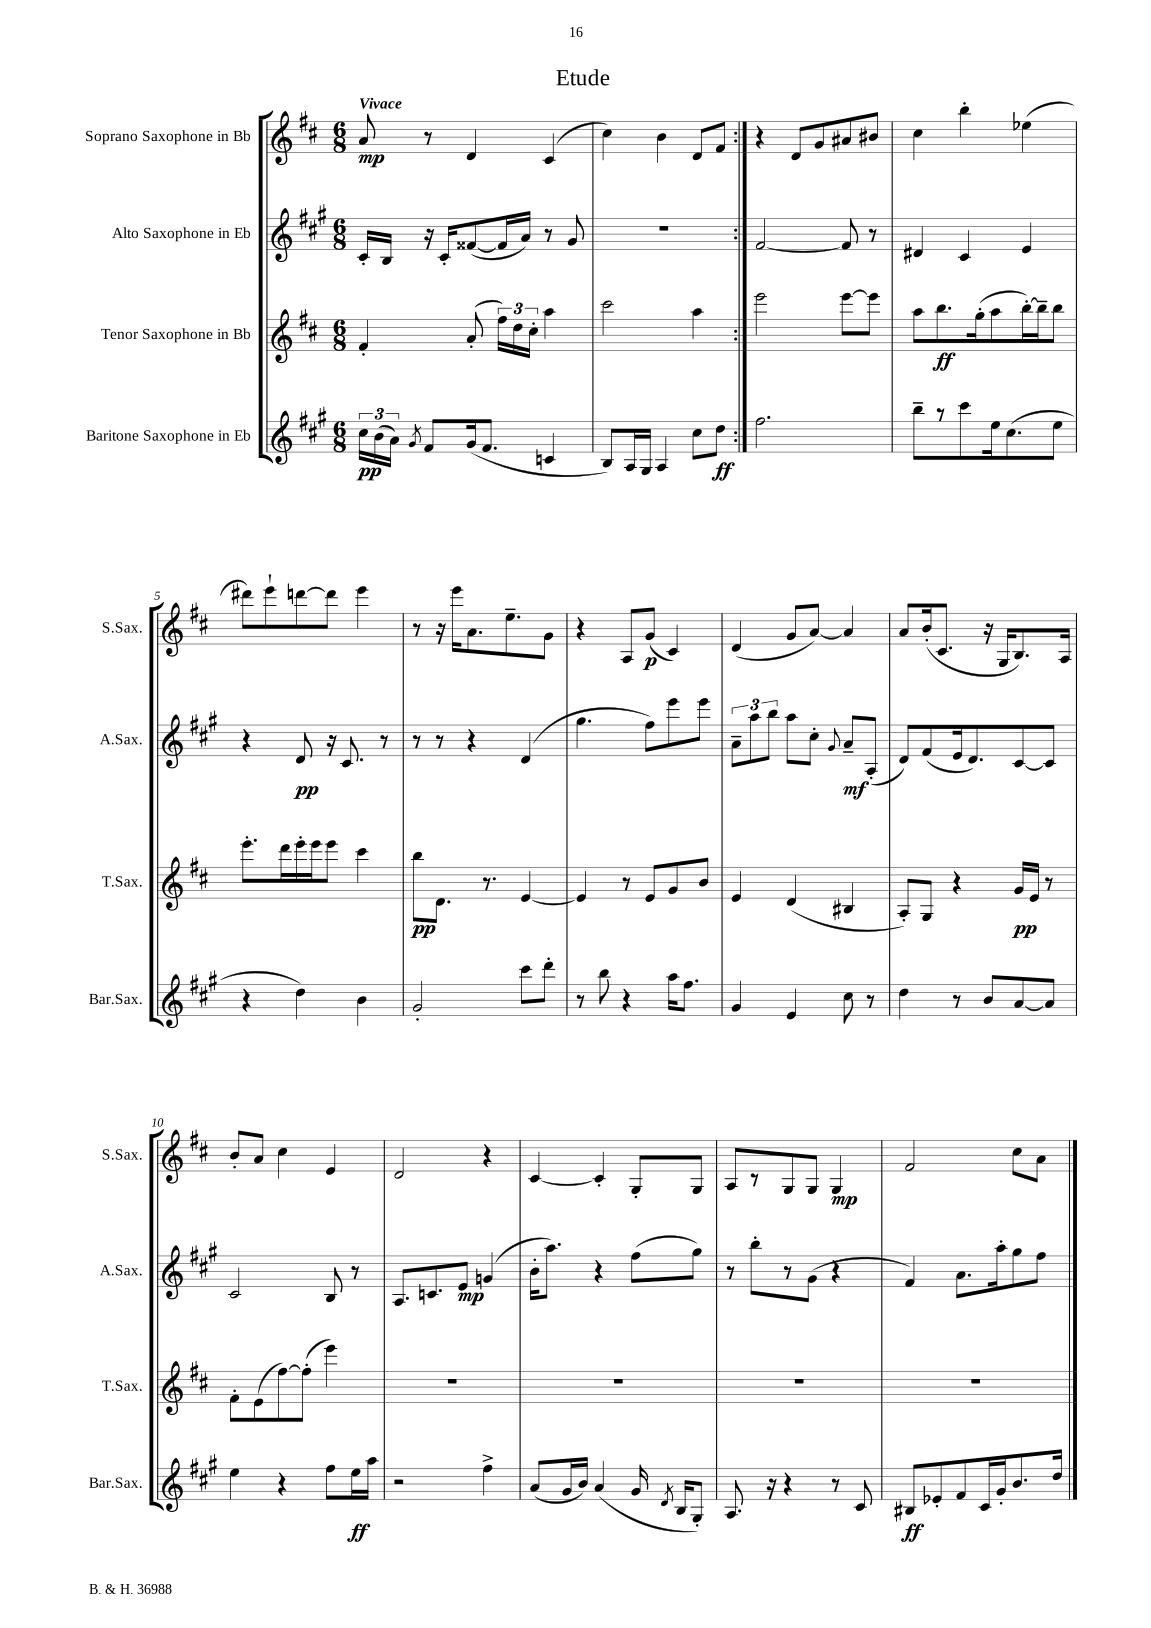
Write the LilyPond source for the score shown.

\header { title = "Etude" }
<<
\new StaffGroup <<
\new Staff = "s0" \with { instrumentName = "Soprano Saxophone in Bb" shortInstrumentName = "S.Sax." } {
    \clef treble \key d \major \numericTimeSignature \time 6/8 \tempo "Vivace"
    \autoBeamOff \repeat volta 2 { a'8\mp r8 d'4 cis'4( |
    cis''4) b'4 d'8[ fis'8] | }
    r4 d'8[ g'8 ais'8 bis'8] |
    cis''4 b''4-. ees''4( |
    dis'''8[) e'''8-! d'''8~ d'''8] e'''4 |
    r8 r16 e'''16[ a'8. e''8.-- g'8] |
    r4 a8[ g'8]\p( cis'4) |
    d'4( g'8[ a'8]~) a'4 |
    a'8[ b'16-.( cis'8.] r16 g16[ b8.) a16] |
    b'8[-. a'8] cis''4 e'4 |
    d'2 r4 |
    cis'4~ cis'4-. g8[-. g8] |
    a8[ r8 g8 g8] g4\mp |
    fis'2 cis''8[ a'8] \bar "|." |
}
\new Staff = "s1" \with { instrumentName = "Alto Saxophone in Eb" shortInstrumentName = "A.Sax." } {
    \clef treble \key a \major \numericTimeSignature \time 6/8
    \autoBeamOff \repeat volta 2 { cis'16[-. b16] r16 cis'16[-. fisis'8~( fisis'16 a'16]) r8 gis'8 |
    R2. | }
    fis'2~ fis'8 r8 |
    dis'4 cis'4 e'4 |
    r4 d'8\pp r16 cis'8. r8 |
    r8 r8 r4 d'4( |
    gis''4. fis''8[) e'''8 e'''8] |
    \tuplet 3/2 { a'8[-- a''8 b''8] } a''8[ cis''8]-. \appoggiatura { gis'8 } a'8[--\mf a8]-.( |
    d'8[) fis'8( e'16 d'8.) cis'8~ cis'8] |
    cis'2 b8 r8 |
    a8.[ c'8. e'8]\mp g'4( |
    b'16[-. a''8.]) r4 fis''8[( gis''8]) |
    r8 b''8[-. r8 gis'8]( r4 |
    fis'4) a'8.[ a''16-. gis''8 fis''8] \bar "|." |
}
\new Staff = "s2" \with { instrumentName = "Tenor Saxophone in Bb" shortInstrumentName = "T.Sax." } {
    \clef treble \key d \major \numericTimeSignature \time 6/8
    \autoBeamOff \repeat volta 2 { fis'4-. a'8-.( \tuplet 3/2 { fis''16[) d''16 cis''16]-. } a''4 |
    cis'''2 a''4 | }
    e'''2 e'''8[~ e'''8] |
    a''8[ b''8.\ff g''16-.( a''8 b''16~-.) b''16-- b''8] |
    e'''8.[-. d'''16 e'''16-. e'''16 e'''8] cis'''4 |
    b''8[\pp d'8.] r8. e'4~ |
    e'4 r8 e'8[ g'8 b'8] |
    e'4 d'4( bis4 |
    a8[-.) g8] r4 g'16[\pp e'16] r8 |
    fis'8[-. e'8( fis''8~) fis''8]-.( e'''4) |
    R2. |
    R2. |
    R2. |
    R2. \bar "|." |
}
\new Staff = "s3" \with { instrumentName = "Baritone Saxophone in Eb" shortInstrumentName = "Bar.Sax." } {
    \clef treble \key a \major \numericTimeSignature \time 6/8
    \autoBeamOff \repeat volta 2 { \tuplet 3/2 { cis''16[\pp b'16( a'16]) } \acciaccatura { gis'8 } fis'8[ gis'16( fis'8.] c'4 |
    b8[) a16 gis16] a4 cis''8[ d''8]\ff | }
    fis''2. |
    b''8[-- r8 cis'''8 e''16 cis''8.( e''8] |
    r4 d''4) b'4 |
    gis'2-. cis'''8[ d'''8]-. |
    r8 b''8 r4 a''16[ fis''8.] |
    gis'4 e'4 cis''8 r8 |
    d''4 r8 b'8[ a'8~ a'8] |
    e''4 r4 fis''8[ e''16\ff a''16] |
    r2 fis''4-> |
    a'8[( gis'16 b'16]) a'4( gis'16 \acciaccatura { d'8 } b16[ gis8]-.) |
    a8. r16 r4 r8 cis'8 |
    bis8[\ff ees'8-. fis'8 cis'16 gis'16-. b'8. d''16] \bar "|." |
}
>>
>>
